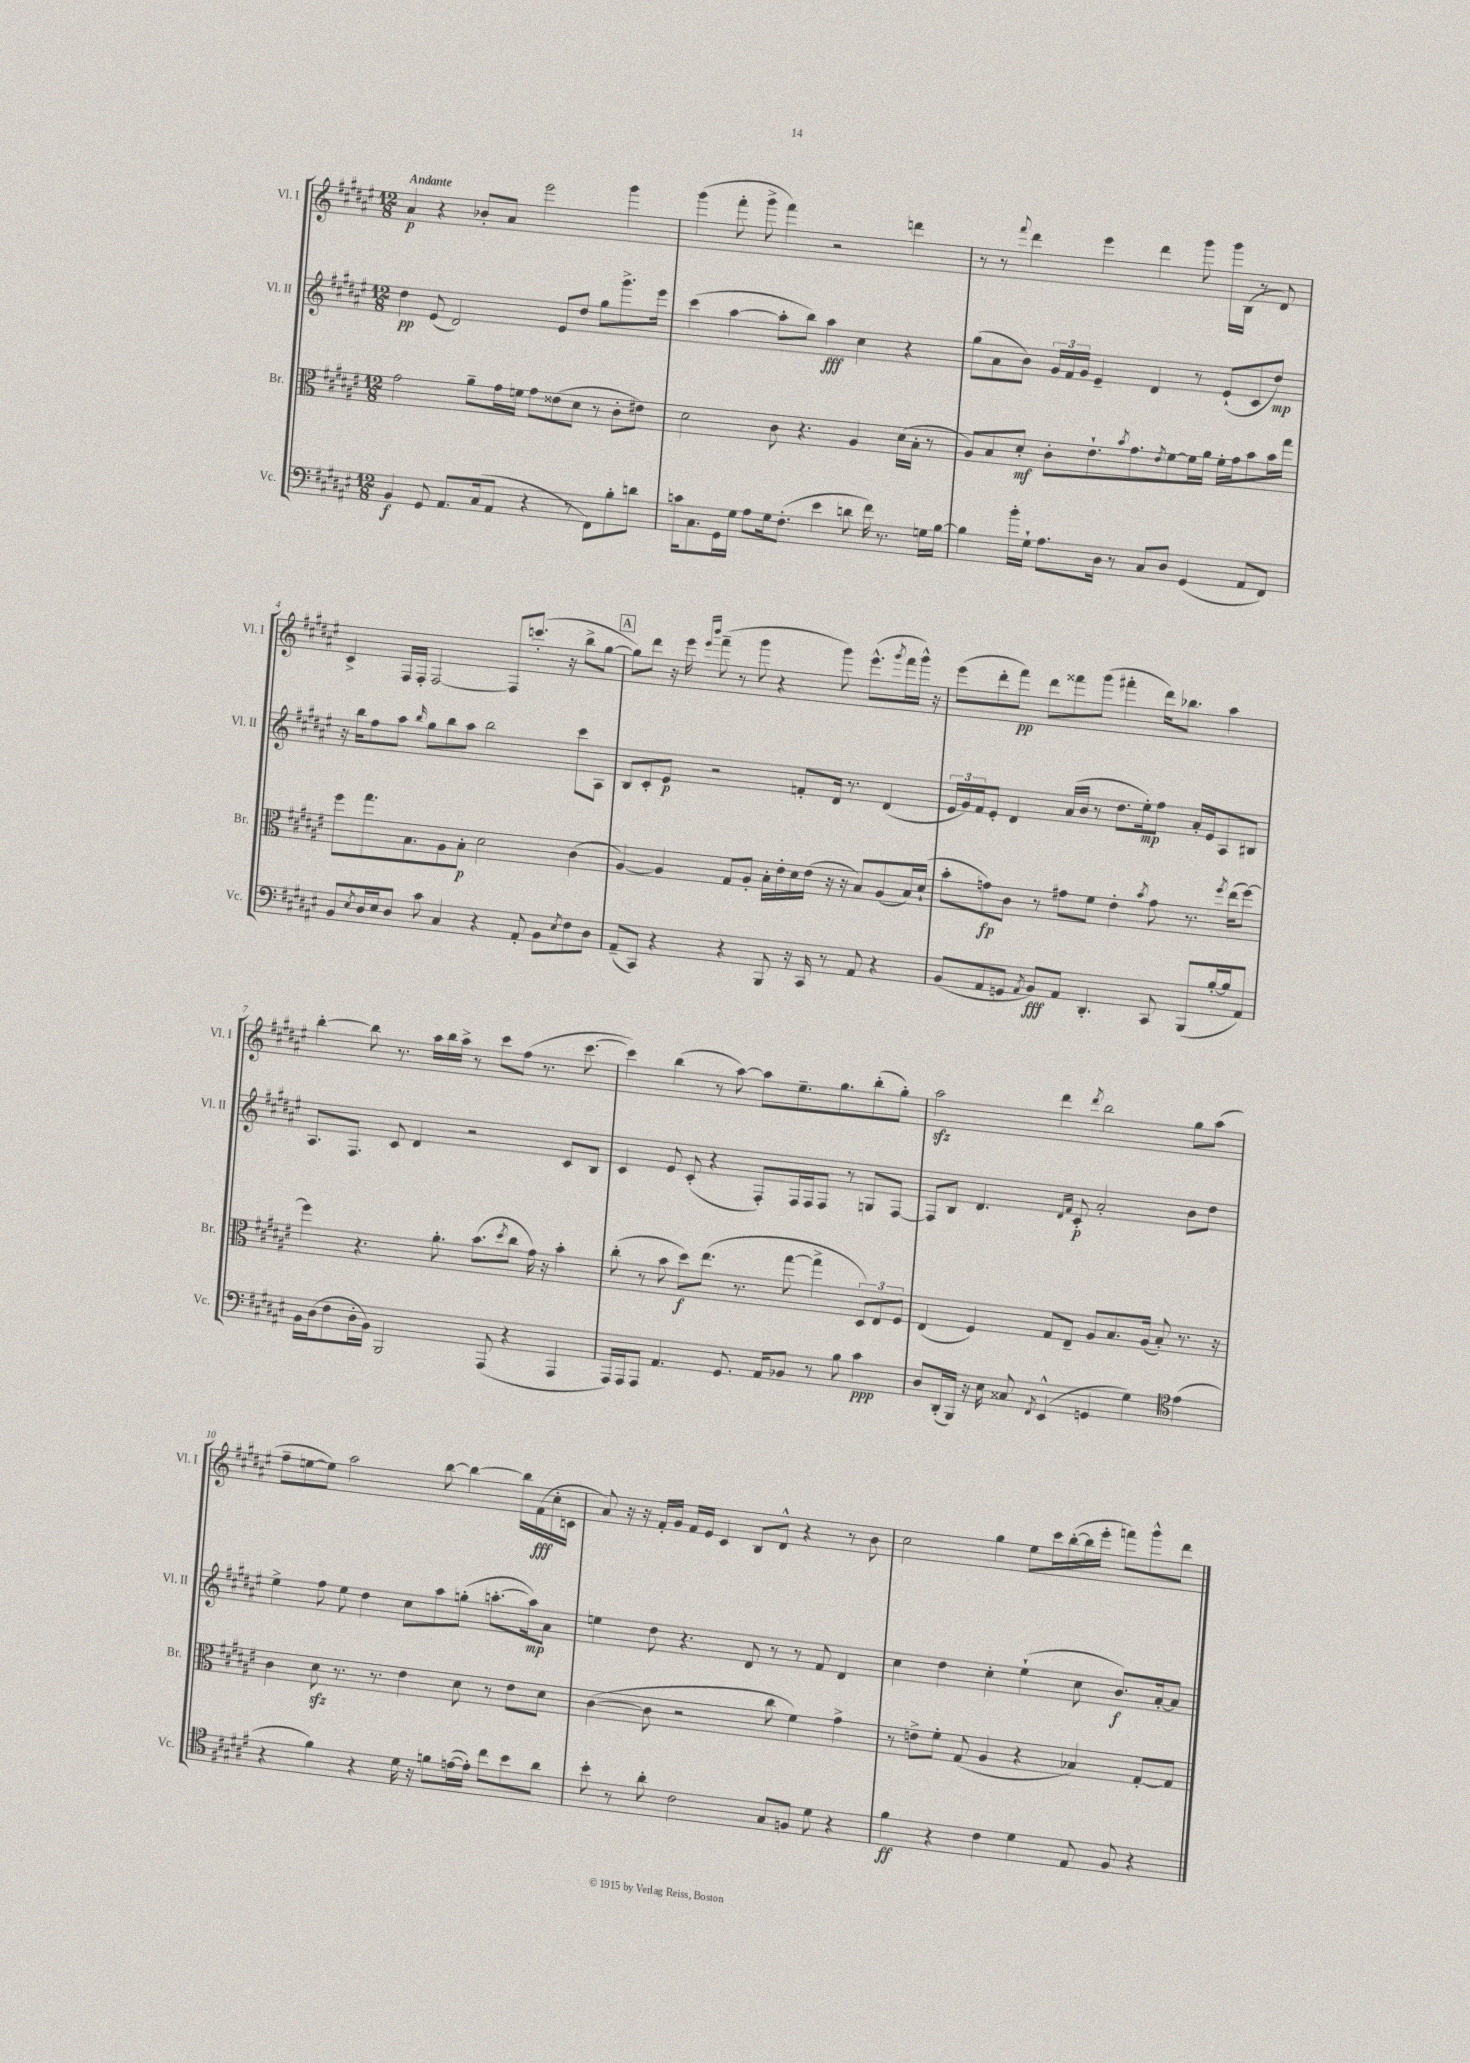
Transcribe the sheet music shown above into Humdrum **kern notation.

**kern	**dynam	**kern	**dynam	**kern	**dynam	**kern	**dynam
*part4	*part4	*part3	*part3	*part2	*part2	*part1	*part1
*staff4	*staff4	*staff3	*staff3	*staff2	*staff2	*staff1	*staff1
*I"Vc.	*	*I"Br.	*	*I"Vl. II	*	*I"Vl. I	*
*I'Vc.	*	*I'Br.	*	*I'Vl. II	*	*I'Vl. I	*
*clefF4	*	*clefC3	*	*clefG2	*	*clefG2	*
*k[f#c#g#d#a#e#]	*	*k[f#c#g#d#a#e#]	*	*k[f#c#g#d#a#e#]	*	*k[f#c#g#d#a#e#]	*
*M12/8	*	*M12/8	*	*M12/8	*	*M12/8	*
=1	=1	=1	=1	=1	=1	=1	=1
!	!	!	!	!	!	!LO:TX:a:B:t=Andante	!
4BB/	f	2g#\	.	4dd#\	pp	4a#/	p
8GG#/	.	.	.	(8e#/	.	4r	.
8.AA#/L	.	.	.	2d#/)	.	.	.
.	.	8a#~\L	.	.	.	8b-X'/L	.
(16C#/k	.	.	.	.	.	.	.
8AA#/J	.	16g#\L	.	.	.	8a#/J	.
.	.	16fn\JJ	.	.	.	.	.
4r	.	8g#\L	.	.	.	2eee#\	.
.	.	(8e##X\	.	8e#/L	.	.	.
8r	.	8d#\J	.	8dd#/J	.	.	.
8FF#\L)	.	8r	.	8gg#\L	.	.	.
8B'\	.	8c#'\L	.	8.ggg#^\	.	4ggg#\	.
8dn\J	.	8e#X\J)	.	.	.	.	.
.	.	.	.	16eee#\Jk	.	.	.
=2	=2	=2	=2	=2	=2	=2	=2
16cn\KL	.	2d#\	.	(4ccc#\	.	(4ggg#\	.
8.C#\	.	.	.	.	.	.	.
16GG#\L	.	.	.	[4aa#\	.	8fff#'\	.
16G#\JJ	.	.	.	.	.	.	.
8A#\L	.	.	.	.	.	8ggg#^\	.
16G#\k	.	8c#\	.	8aa#'\L]	.	4fff#\)	.
(8.F#'\J	.	.	.	.	.	.	.
.	.	4.r	.	8bb\J)	.	.	.
4e#\	.	.	.	4aa#\	fff	2r	.
8dn\	.	4A#/	.	4cc#\	.	.	.
16f#\)	.	.	.	.	.	.	.
8.r	.	.	.	.	.	.	.
.	.	(16d#\LL	.	4r	.	4dddn\	.
.	.	16B'\JJ	.	.	.	.	.
16Gn\LL	.	8r	.	.	.	.	.
[16B\JJ	.	.	.	.	.	.	.
=3	=3	=3	=3	=3	=3	=3	=3
4B\]	.	8A#/L)	.	(8gg#\L	.	8r	.
.	.	8B/	.	8a#\	.	8r	.
.	.	.	.	.	.	8qqfff#/	.
16b'\LL	.	8d#'/J	mf	8b\J)	.	4ddd#\	.
16G#`\JJ	.	.	.	.	.	.	.
8.A#\L	.	8c#'\L	.	24g#/LL	.	.	.
.	.	.	.	24f#/	.	.	.
.	.	.	.	24g#/JJ	.	.	.
.	.	8.e#`\	.	4e#~/	.	4eee#\	.
16D#\Jk	.	.	.	.	.	.	.
8r	.	.	.	.	.	.	.
.	.	8qb/	.	.	.	.	.
.	.	8.g#\	.	.	.	.	.
8C#/L	.	.	.	4d#/	.	4ddd#\	.
.	.	8qe#/	.	.	.	.	.
8D#/J	.	[8f#\	.	.	.	.	.
(4GG#/	.	16f#\L]	.	8r	.	8ggg#\	.
.	.	16a#\JJ	.	.	.	.	.
.	.	16f#'\LL	.	(8e#`/L	.	16ggg#\LL	.
.	.	16g#\J	.	.	.	(16B\JJ	.
8AA#/L	.	8b\	.	8c#/	.	8r	.
8FF#/J)	.	16b\L	.	8dd#/J)	mp	8d#/)	.
.	.	16gg#\JJ	.	.	.	.	.
!!LO:LB:g=z
=4	=4	=4	=4	=4	=4	=4	=4
8BB/L	.	8ff#\L	.	16r	.	4c#^/	.
.	.	.	.	16bb\KL	.	.	.
8qE#/	.	.	.	.	.	.	.
16D#/L	.	8.gg#\	.	8ff#\	.	.	.
16E#/J	.	.	.	.	.	.	.
8D#/J	.	.	.	8aa#\J	.	16F#/LL	.
.	.	8.B\	.	.	.	16F#'/JJ	.
.	.	.	.	16qqbb/	.	.	.
8c#\	.	.	.	8gg#\L	.	[2F#/	.
4C#/	.	8A#\	.	8bb\	.	.	.
.	.	8B'\J	p	8aa#\J	.	.	.
4r	.	2d#\	.	2bb\	.	.	.
.	.	.	.	.	.	8F#/L]	.
8AA#'/	.	.	.	.	.	(8.cccn'/J	.
8BB\L	.	.	.	.	.	.	.
.	.	.	.	.	.	16r	.
8qE#/	.	.	.	.	.	.	.
8F#\	.	(4c#\	.	8ccc#\L	.	8bb^\L	.
8D#\J	.	.	.	8A#\J	.	[8gg#\J	.
!!LO:REH:place=s1:t=A
=5	=5	=5	=5	=5	=5	=5	=5
(8AA#~/L	.	[4A#/)	.	8B/L	.	8gg#\L])	.
8CC#/J)	.	.	.	8c#'/	.	8ddd#\J	.
4r	.	4A#/]	.	8e#/J	p	16r	.
.	.	.	.	.	.	16eee#\	.
.	.	.	.	.	.	16qqeee#/LL	.
.	.	.	.	.	.	16qqbbb/JJ	.
.	.	.	.	2r	.	(8fff#~\	.
4r	.	8G#/L	.	.	.	8r	.
.	.	8A#'/J	.	.	.	8ggg#\	.
8BBB/	.	16B'\LL	.	.	.	4r	.
.	.	16e#'\	.	.	.	.	.
16r	.	16d#\	.	8fn'/L	.	.	.
16CC#/	.	(16e#\JJ	.	.	.	.	.
8r	.	16r	.	16d#/Jk	.	8ggg#\)	.
.	.	16r	.	8.r	.	.	.
8AA#/	.	8B/L)	.	.	.	(8.eee#^^\L	.
4r	.	(8A#/	.	(4d#/	.	.	.
.	.	.	.	.	.	8qggg#/	.
.	.	.	.	.	.	16fff#\L	.
.	.	16B/L)	.	.	.	16ggg#^^\JJ)	.
.	.	(16d#`/JJ	.	.	.	16r	.
=6	=6	=6	=6	=6	=6	=6	=6
(8BB/L	.	8b'\L	.	24e#/LL	.	(8eee#\L	.
.	.	.	.	24g#/)	.	.	.
.	.	.	.	24f#/J	.	.	.
8AA#/	.	8gn\)	fp	8e#'/J	.	8ddd#'\	.
8GGn/J	.	8c#\J	.	4d#/	.	8fff#\J)	pp
8qAA#/	.	.	.	.	.	.	.
8BB/L)	fff	8r	.	.	.	8ddd#\L	.
8AA#/J	.	8g#X\L	.	(16a#/LL	.	8fff##X\	.
.	.	.	.	16b/JJ	.	.	.
4.DD#'/	.	8f#\J	.	8r	.	(8ggg#\J	.
.	.	4e#'\	.	8.dd#\L	.	4fff#X'\	.
.	.	.	.	16ee#'\k)	mp	.	.
.	.	8qb/	.	.	.	.	.
8CC#/	.	8g#\	.	8ff#\J	.	16ddd#\KL)	.
.	.	.	.	.	.	8.bb-X\J	.
(8BBB/L	.	8.r	.	16a#'/LL	.	.	.
.	.	.	.	16e#/J	.	.	.
[16B'/L	.	.	.	8A#/	.	4aa#\	.
.	.	8qff#/	.	.	.	.	.
16B/J]	.	(16ee#\KL	.	.	.	.	.
8AA#/J)	.	[8ff#\J)	.	8B#X/J	.	.	.
!!LO:LB:g=z
=7	=7	=7	=7	=7	=7	=7	=7
16BB\LL	.	4ff#\]	.	8.A#/L	.	[4bb'\	.
(16D#\J	.	.	.	.	.	.	.
8F#\	.	.	.	.	.	.	.
.	.	.	.	8.F#/J	.	.	.
16D#'\L	.	4.r	.	.	.	8bb\]	.
16BB\JJ)	.	.	.	.	.	.	.
2BBB/	.	.	.	8c#/	.	8.r	.
.	.	.	.	4d#/	.	.	.
.	.	.	.	.	.	16aa#\LL	.
.	.	8.a#'\	.	.	.	16bb\	.
.	.	.	.	.	.	16aa#^\JJ	.
.	.	.	.	2r	.	8r	.
.	.	(8.b\L	.	.	.	.	.
(8AAA#/	.	.	.	.	.	8ccc#\L	.
.	.	8qdd#/	.	.	.	.	.
4r	.	8cc#\J	.	.	.	(8ff#\J	.
.	.	16g#\)	.	.	.	8.r	.
.	.	16r	.	.	.	.	.
4AAA#/	.	4b'\	.	8c#/L	.	.	.
.	.	.	.	.	.	[8.ccc#\	.
.	.	.	.	8B/J	.	.	.
=8	=8	=8	=8	=8	=8	=8	=8
16AAA#/LL)	.	(8cc#'\	.	4c#/	.	4ccc#\])	.
16AAA#/J	.	.	.	.	.	.	.
8AAA#/J	.	8r	.	.	.	.	.
4.AA#/	.	8b\	.	8e#/	.	(4bb\	.
.	.	8dd#\L)	f	(8c#'/	.	.	.
.	.	(8.ee#\J	.	4r	.	8r	.
8.GG#/	.	.	.	.	.	[8aa#\)	.
.	.	8.r	.	.	.	.	.
.	.	.	.	8F#'/L)	.	8aa#\L]	.
16AA#/KL	.	.	.	.	.	.	.
8BB-X/J	.	[8gg#\	.	16F#/L	.	8.ee#~\	.
.	.	.	.	16F#/J	.	.	.
8r	.	4gg#^\]	.	8F#/J	.	.	.
.	.	.	.	.	.	8.gg#\	.
8B\	.	.	.	8r	.	.	.
4c#\	ppp	12D#/L)	.	8Gn/L	.	(8bb'\	.
.	.	12E#/	.	.	.	.	.
.	.	.	.	[8F#/J	.	8gg#'\J)	.
.	.	12F#/J	.	.	.	.	.
=9	=9	=9	=9	=9	=9	=9	=9
8D#/L	.	(4E#/	.	8F#/L]	.	2aa#zz\	.
(16DD#'/L	.	.	.	8B/J	.	.	.
16BBB/JJ)	.	.	.	.	.	.	.
16r	.	4F#/)	.	4.d#/	.	.	.
16E#\	.	.	.	.	.	.	.
8C##X/	.	.	.	.	.	.	.
8qFF#/	.	.	.	.	.	.	.
(4EE#^^/	.	8G#/L	.	.	.	4ddd#\	.
.	.	.	.	16qqd#/LL	.	.	.
.	.	.	.	16qqf#/JJ	.	.	.
.	.	8E#~/J	.	8c#'/	p	.	.
.	.	.	.	.	.	8qddd#/	.
4GGn/	.	8A#/L	.	2a#'/	.	2bb\	.
.	.	8.B/	.	.	.	.	.
4G#\)	.	.	.	.	.	.	.
.	.	(16A#/Jk	.	.	.	.	.
.	.	8B'/)	.	.	.	.	.
*clefC4	*	*	*	*	*	*	*
(4e#\	.	8.r	.	8b\L	.	8gg#\L	.
.	.	.	.	8dd#\J	.	(8aa#\J	.
.	.	16r	.	.	.	.	.
!!LO:LB:g=z
=10	=10	=10	=10	=10	=10	=10	=10
4r	.	4c#\	.	4ee#^\	.	8ff#~\L	.
.	.	.	.	.	.	[8een\	.
4f#\)	.	8d#zz\	.	8ff#\	.	8ee\J])	.
.	.	8.r	.	8ee#\	.	2aa#\	.
4r	.	.	.	4dd#\	.	.	.
.	.	8.r	.	.	.	.	.
16d#\	.	4e#\	.	8cc#\L	.	.	.
16r	.	.	.	.	.	.	.
8fn\L	.	.	.	8aa#\	.	[8bb\	.
([16en\L	.	8d#\	.	(8ggn'\J	.	4bb\_	.
16e'\JJ])	.	.	.	.	.	.	.
8cc#\L	.	8r	.	[8.aan'\L	.	.	.
8b\	.	8e#\L	.	.	.	16bb\LL]	.
.	.	.	.	16aa\k])	mp	(16f#\	fff
8a#\J	.	8d#\J	.	8a#\J	.	16cc#'\	.
.	.	.	.	.	.	16cn\JJ	.
=11	=11	=11	=11	=11	=11	=11	=11
8b'\	.	([4c#\	.	4een\	.	8a#/)	.
8r	.	.	.	.	.	16r	.
.	.	.	.	.	.	16r	.
8a#'\	.	8c#\]	.	8dd#\	.	16f#'/LL	.
.	.	.	.	.	.	16g#/JJ	.
2c#\	.	2r	.	4.r	.	16f#/LL	.
.	.	.	.	.	.	16e#/JJ	.
.	.	.	.	.	.	4c#/	.
.	.	.	.	8d#/	.	8B/L	.
8G#/L	.	8cc#\	.	8r	.	8d#^^/J	.
8Fn/J	.	4f#\)	.	8r	.	4r	.
8d#\	.	.	.	8f#/	.	.	.
4r	.	4g#^\	.	4d#/	.	8r	.
.	.	.	.	.	.	8b\	.
=12	=12	=12	=12	=12	=12	=12	=12
4f#\	ff	8r	.	4cc#\	.	2cc#\	.
.	.	8en^\L	.	.	.	.	.
4r	.	8f#'\J	.	4dd#\	.	.	.
.	.	(8G#/	.	.	.	.	.
4c#\	.	4A#/	.	4cc#'\	.	4gg#\	.
4d#\	.	4r	.	(4ee#`\	.	8ee#\L	.
.	.	.	.	.	.	16ccc#\L	.
.	.	.	.	.	.	([16bb'\	.
8E#/	.	4B-X/)	.	8cc#\	.	16bb\]	.
.	.	.	.	.	.	16eee#'\JJ	.
8F#/	.	.	.	8.b/L)	f	8fffn\L)	.
4r	.	[8G#'/L	.	.	.	8ggg#^^\	.
.	.	.	.	[16a#'/k	.	.	.
.	.	8G#/J]	.	8a#/J]	.	8ddd#\J	.
==	==	==	==	==	==	==	==
*-	*-	*-	*-	*-	*-	*-	*-
